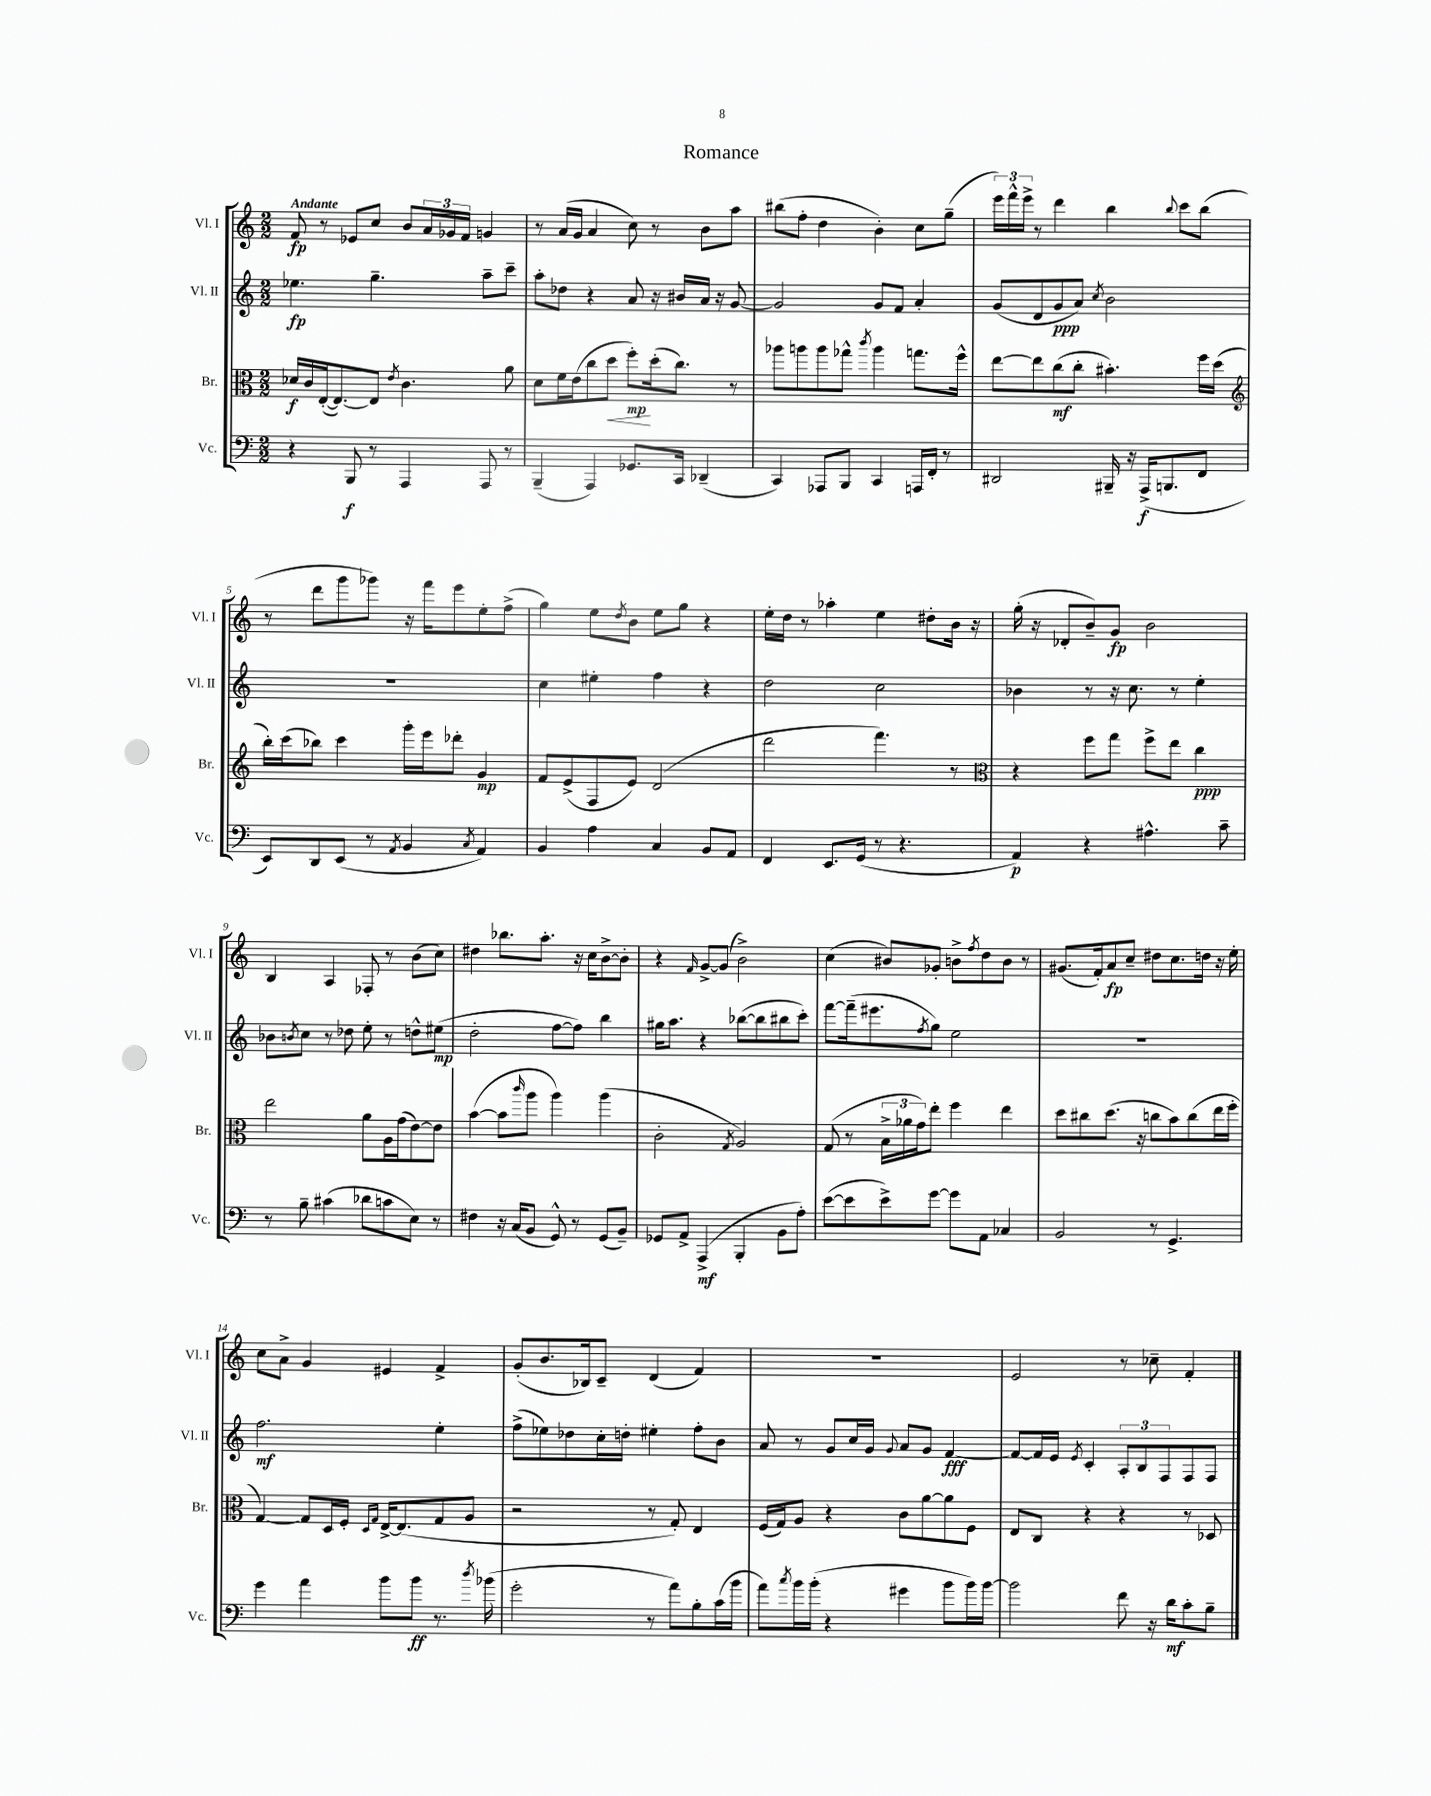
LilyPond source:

\header { title = "Romance" }
<<
\new StaffGroup <<
\new Staff = "s0" \with { instrumentName = "Vl. I" shortInstrumentName = "Vl. I" } {
    \clef treble \key c \major \numericTimeSignature \time 2/2 \tempo "Andante"
    f'8\fp r8 ees'8 c''8 b'8 \tuplet 3/2 { a'16 ges'16 f'16 } g'4 |
    r8 a'16( g'16 a'4 c''8) r8 b'8 a''8 |
    bis''8( f''8-. d''4 b'4-.) c''8 g''8--( |
    \tuplet 3/2 { e'''16) f'''16-^ e'''16-> } r8 d'''4 b''4 \appoggiatura { b''8 } c'''8 b''8( |
    r8 d'''8 g'''8 ges'''8) r16 f'''16 e'''8 e''8-. f''8->( |
    g''4) e''8 \acciaccatura { d''8 } b'8 e''8 g''8 r4 |
    e''16-. d''16 r8 aes''4-. e''4 dis''8-. b'16 r16 |
    g''16-.( r16 des'8-. b'8--) g'8\fp b'2 |
    b4 a4 fes8-. r8 b'8( c''8) |
    dis''4 bes''8. a''8.-. r16 c''16 b'8~-> b'8-. |
    r4 \grace { f'16 } g'8~-> g'8( b'2->) |
    c''4( bis'8) ges'8-. b'8-> \acciaccatura { f''8 } d''8 b'8 r8 |
    gis'8.( f'16-.) a'8\fp c''8-- dis''8 c''8. d''16 r16 e''16-. |
    c''8 a'8-> g'4 eis'4 f'4-> |
    g'8-.( b'8. bes16) c'8-- d'4( f'4) |
    R1 |
    e'2 r8 ces''8-- f'4-. \bar "|." |
}
\new Staff = "s1" \with { instrumentName = "Vl. II" shortInstrumentName = "Vl. II" } {
    \clef treble \key c \major \numericTimeSignature \time 2/2
    ees''4.\fp g''4.-- a''8-- c'''8-- |
    a''8-. des''8 r4 a'8 r16 bis'16 a'16 r16 g'8~ |
    g'2 g'8 f'8 a'4-. |
    g'8( d'8 g'8\ppp a'8) \acciaccatura { c''8 } b'2 |
    R1 |
    c''4 eis''4-. f''4 r4 |
    d''2 c''2 |
    bes'4 r8 r16 c''8. r8 e''4-. |
    bes'8 \acciaccatura { b'8 } c''8 r8 des''8 e''8-. r8 d''8-^ eis''8\mp( |
    d''2-. f''8~ f''8) b''4 |
    gis''16 a''8. r4 bes''8~( bes''8 bis''8 c'''8-.) |
    f'''8~ f'''16--( eis'''8. \acciaccatura { f''8 } g''8) e''2 |
    R1 |
    f''2.\mf e''4-. |
    f''8->( ees''8) des''8 c''16-. d''16-. eis''4-. f''8-. b'8 |
    a'8 r8 g'8 c''16 g'16 \appoggiatura { g'8 } a'8 g'8 f'4~\fff |
    f'8~ f'16 e'16 \acciaccatura { e'8 } c'4-. \tuplet 3/2 { a8-. b8 f8 } f8 f8 \bar "|." |
}
\new Staff = "s2" \with { instrumentName = "Br." shortInstrumentName = "Br." } {
    \clef alto \key c \major \numericTimeSignature \time 2/2
    des'16\f c'16 e16~-.( e8.~) e8 \acciaccatura { e'8 } c'4. a'8 |
    d'8 f'16 e'16( c''8 d''8\< f''8-.\mp\!) d''16-.( c''8.) r8 |
    aes''8 a''8 a''8 ges''8-^ \acciaccatura { c'''8 } a''4 g''8. f''16-^ |
    e''8~ e''8 c''8\mf( c''8-. bis'4.-.) f''16 d''16( |
    \clef treble b''16-.) c'''16( bes''8) c'''4 g'''16-. e'''16 des'''8-. g'4\mp |
    f'8 e'8->( f8 e'8) d'2( |
    d'''2 f'''4.) r8 |
    \clef alto r4 f''8 g''8 f''8-> e''8 c''4\ppp |
    e''2 a'8 a16 g'16( e'8~) e'8 |
    b'4~( b'8 \grace { c'''16 } a''8 a''4) a''4( |
    c'2-. \acciaccatura { g8 } a2) |
    g8( r8 \tuplet 3/2 { b16-> aes'16 g'16) } e''8-. f''4 e''4 |
    d''8 cis''8 d''8.( r16 c''8 b'8) c''8( e''16 f''16-. |
    g4~) g8 d16 f16-. \grace { d16 g16 } e16~-> e8.( g8 a8 |
    r2 r8 g8-.) e4 |
    f16( g16) a8 r4 c'8 a'8~ a'8 f8 |
    e8 c8 r4 r4 r8 des8 \bar "|." |
}
\new Staff = "s3" \with { instrumentName = "Vc." shortInstrumentName = "Vc." } {
    \clef bass \key c \major \numericTimeSignature \time 2/2
    r4 b,,8\f r8 a,,4 a,,8 r8 |
    b,,4--( a,,4) ges,8. c,16 des,4--( |
    c,4) aes,,8 b,,8 c,4 a,,16 f,16-. r8 |
    dis,2 bis,,16-- r16 a,,16->\f( b,,8. f,8 |
    e,8) d,8 e,8( r8 \acciaccatura { a,8 } b,4 \acciaccatura { c8 } a,4) |
    b,4 a4 c4 b,8 a,8 |
    f,4 e,8. g,16( r8 r4. |
    a,4\p) r4 ais4.-^ c'8-- |
    r8 b8-- cis'4( des'8 c'8 e8) r8 |
    fis4 r16 c16( b,8 g,8-^) r8 g,8( b,8--) |
    ges,8 a,8-> a,,4->\mf( b,,4-. b,8 a8-.) |
    e'8~( e'8 e'8->) g'8~ g'8 a,8 ces4 |
    b,2 r8 g,4.-> |
    g'4 a'4 b'8 b'8\ff r8. \acciaccatura { d''8 } bes'16( |
    g'2-. r8 a'8) b8-. c'16( b'16 |
    a'8) \acciaccatura { c''8 } b'16 b'16-.( r4 gis'4 b'8 b'16) b'16~ |
    b'2 f'8 r16 d'16\mf c'8-. b8-- \bar "|." |
}
>>
>>
